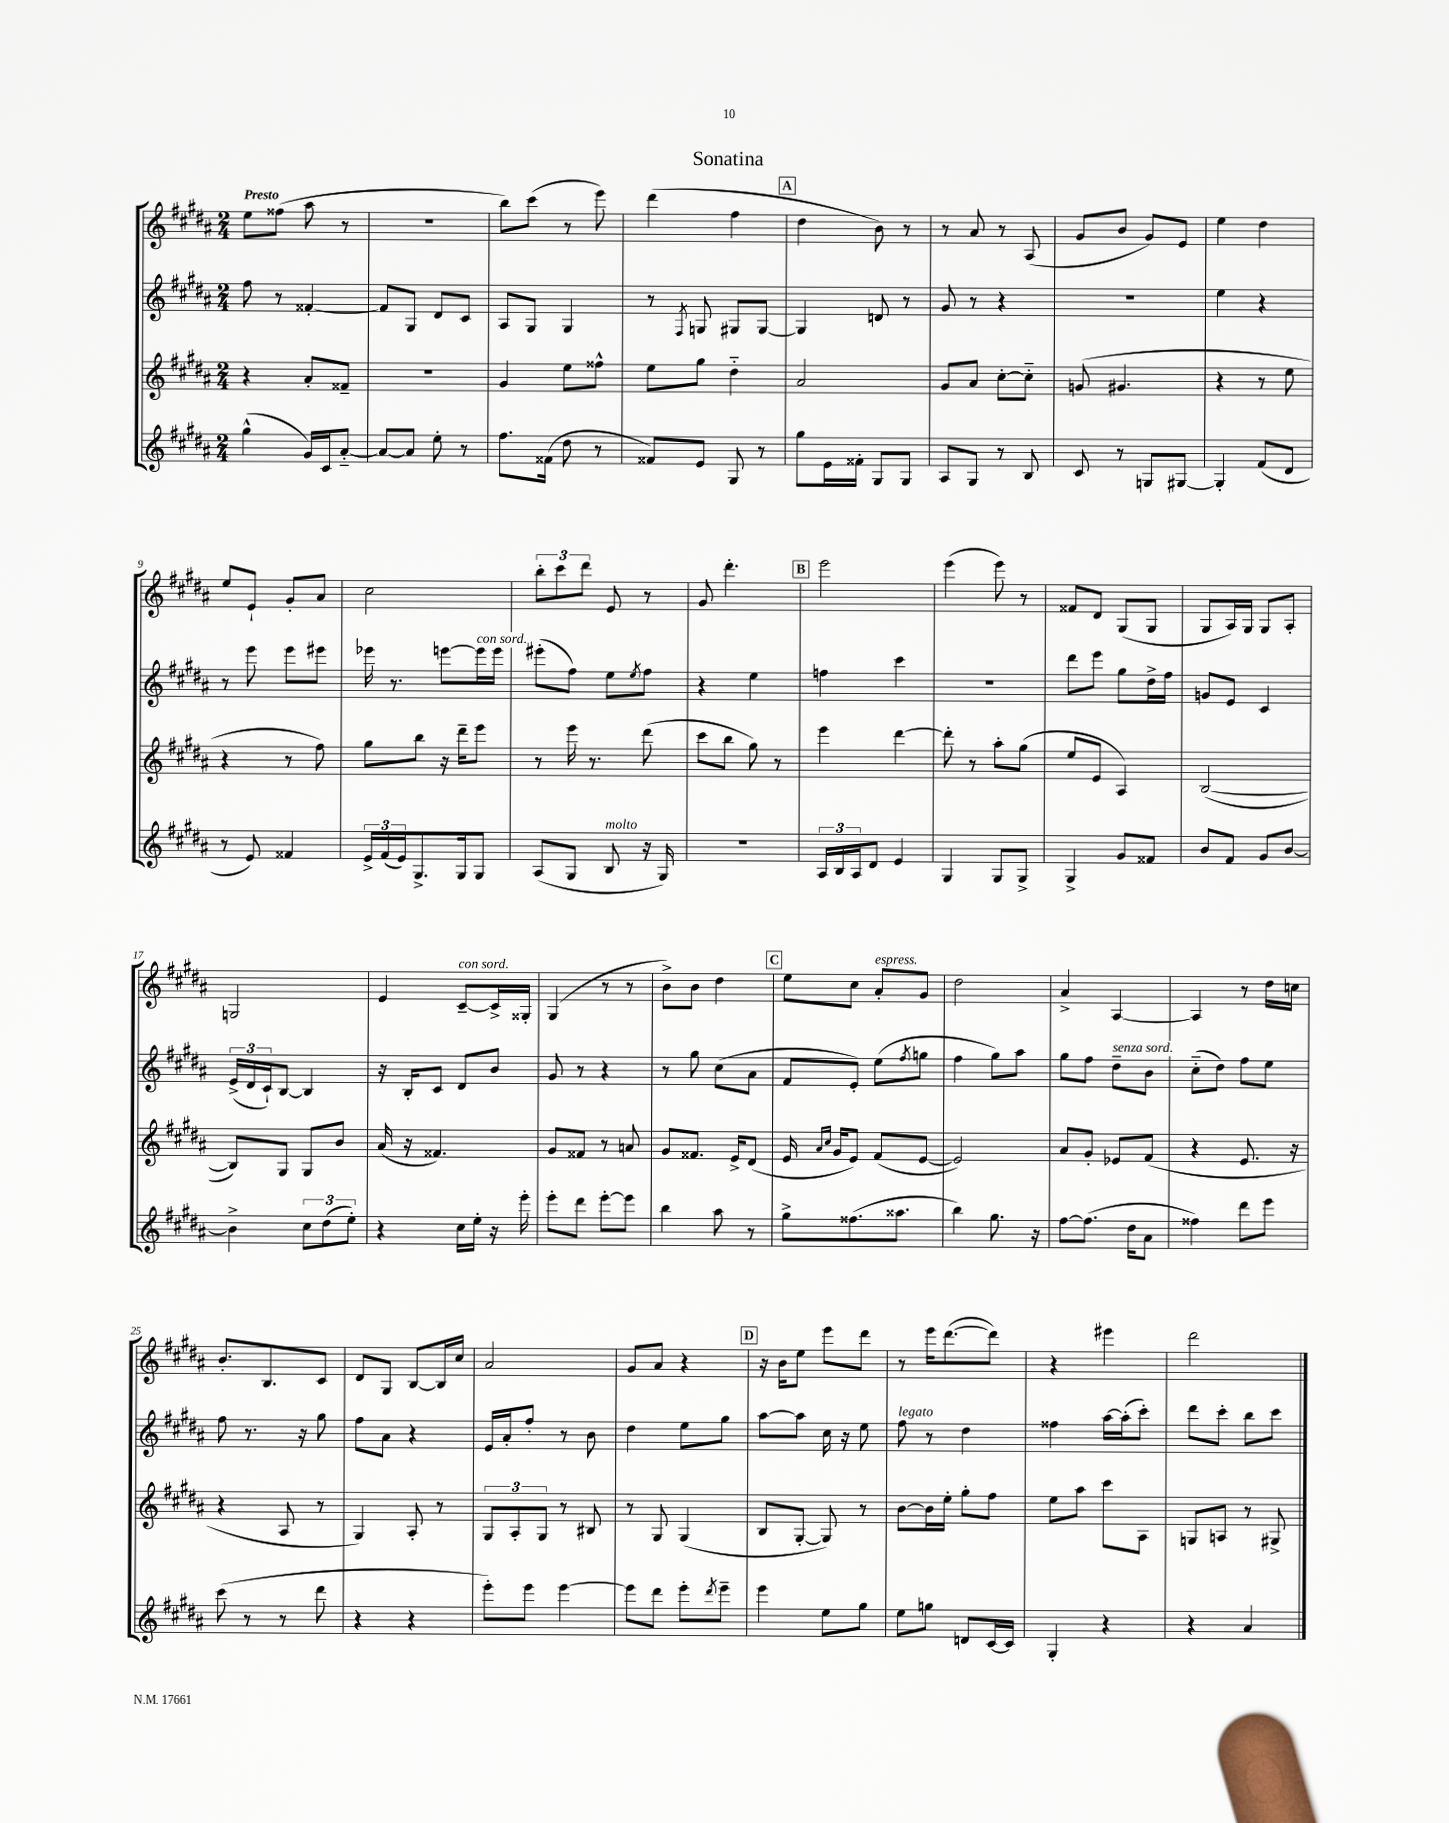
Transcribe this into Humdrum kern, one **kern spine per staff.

**kern	**kern	**kern	**kern
*staff4	*staff3	*staff2	*staff1
*clefG2	*clefG2	*clefG2	*clefG2
*k[f#c#g#d#a#]	*k[f#c#g#d#a#]	*k[f#c#g#d#a#]	*k[f#c#g#d#a#]
*M2/4	*M2/4	*M2/4	*M2/4
(4gg#^^\	4r	8ff#\	8ee\L
.	.	8r	(8ff##\J
16g#/LL)	8a#'/L	[4f##'/	8aa#\
16c#/J	.	.	.
[8a#'~/J	8f##~/J	.	8r
=	=	=	=
8a#/_L	2r	8f##/]L	2r
8a#/]J	.	8G#/J	.
8ee'\	.	8d#/L	.
8r	.	8c#/J	.
=	=	=	=
8.ff#\L	4g#/	8A#/L	8bb\L)
.	.	8G#/J	(8ccc#\J
(16f##\Jk	.	.	.
8dd#\	8ee\L	4G#/	8r
8r	8ff##^^\J	.	8eee\)
=	=	=	=
8f##/L)	8ee\L	8r	(4ddd#\
.	.	8qF#/	.
8e/J	8gg#\J	8G/	.
8G#/	4dd#'~\	8G#/L	4ff#\
8r	.	[8G#/J	.
=	=	=	=
8gg#\L	2a#/	4G#/]	4dd#\
16e\L	.	.	.
16f##'\JJ	.	.	.
8G#/L	.	8d/	8b\)
8G#/J	.	8r	8r
=	=	=	=
8A#/L	8g#/L	8g#/	8r
8G#/J	8a#/J	8r	8a#/
8r	[8cc#'\L	4r	8r
8B/	8cc#'~\]J	.	(8A#/
=	=	=	=
8c#/	(8g/	2r	8g#/L
8r	4.g#/	.	8b/J
8G/L	.	.	8g#/L)
[8G#/J	.	.	8e/J
=	=	=	=
4G#'/]	4r	4ee\	4ee\
(8f#/L	8r	4r	4dd#\
8d#/J	8ee\	.	.
=	=	=	=
8r	4r	8r	8ee/L
8e/)	.	8eee\	8e`/J
4f##/	8r	8eee\L	8g#'/L
.	8ff#\)	8eee#\J	8a#/J
=	=	=	=
24e^/LL	8gg#\L	16eee-\	2cc#\
(24f#/	.	.	.
.	.	8.r	.
24e/J)	.	.	.
8.G#^/	8bb\J	.	.
.	16r	[8eee\L	.
16G#/k	16ddd#~\LK	.	.
8G#/J	8eee\J	16eee\]L	.
.	.	16eee\JJ	.
=	=	=	=
(8A#/L	8r	(8eee#'\L	12bb'\L
.	.	.	12ccc#\
8G#/J	16eee\	8ff#\J)	.
.	.	.	12ddd#\J
.	8.r	.	.
8B/	.	8ee\L	8e/
.	.	8qee/	.
16r	(8ddd#\	8ff#\J	8r
16G#/)	.	.	.
=	=	=	=
2r	8ccc#\L	4r	8g#/
.	8bb\J	.	4.ddd#'\
.	8gg#\)	4ee\	.
.	8r	.	.
=	=	=	=
24A#/LL	4eee\	4ff\	2eee\
24B/	.	.	.
24A#/J	.	.	.
8d#/J	.	.	.
4e/	[4ddd#\	4ccc#\	.
=	=	=	=
4G#/	8ddd#'\]	2r	(4eee\
.	8r	.	.
8G#/L	8aa#'\L	.	8eee\)
8G#^/J	(8gg#\J	.	8r
=	=	=	=
4G#^/	8ee/L	8ddd#\L	8f##/L
.	8e/J	8eee\J	8d#/J
8g#/L	4A#/)	8gg#\L	(8G#/L
8f##/J	.	16dd#^\L	8G#/J
.	.	16ff#\JJ	.
=	=	=	=
8b/L	([2B/	8g/L	8G#/L
8f#/J	.	8e/J	16A#/L)
.	.	.	16G#/JJ
8g#/L	.	4c#/	8G#/L
[8b/J	.	.	8A#'/J
=	=	=	=
4b^\]	8B/]L)	(24e^/LL	2G/
.	.	24d#/	.
.	.	24c#`/J)	.
.	8G#/J	[8B/J	.
12cc#\L	8G#/L	4B/]	.
(12dd#\	.	.	.
.	8b/J	.	.
12ee'\J)	.	.	.
=	=	=	=
4r	(16a#/	16r	4e/
.	16r	16B'/LK	.
.	4.f##/)	8c#/J	.
16cc#\LL	.	8d#/L	[8c#~/L
16ee'\JJ	.	.	.
16r	.	8b/J	16c#^/]L
16eee'\	.	.	16G##'/JJ
=	=	=	=
8eee'\L	8g#/L	8g#/	(4G#/
8ddd#\J	8f##/J	8r	.
[8eee'\L	8r	4r	8r
8eee\]J	8a/	.	8r
=	=	=	=
4bb\	8g#/L	8r	8b^\L)
.	8.f##/J	8gg#\	8b\J
8aa#\	.	(8cc#\L	4dd#\
.	16e^/LK	.	.
8r	(8d#/J	8a#\J	.
=	=	=	=
8gg#^\L	16e/	8f#/L	8ee\L
.	16qqa#/LL	.	.
.	16qqcc#/JJ	.	.
.	16g#/LK	.	.
(8.ff##\	8e/J)	8e'/J)	8cc#\J
.	(8f#/L	(8ee\L	8a#'/L
8.aa##\J	.	.	.
.	.	8qff#/	.
.	[8e/J	8gg\J	8g#/J
=	=	=	=
4bb\)	2e/])	4ff#\	2dd#\
8.gg#\	.	8gg#\L)	.
.	.	8aa#\J	.
16r	.	.	.
=	=	=	=
[8ff#\L	8a#/L	8gg#\L	4a#^/
(8.ff#\]J	8g#'/J	8ff#\J	.
.	8e-/L	8dd#~\L	[4A#/
16dd#\LK	.	.	.
8a#\J	(8f#/J	8b\J	.
=	=	=	=
4ff##\)	4r	(8cc#'~\L	4A#/]
.	.	8dd#\J)	.
8ddd#\L	8.e/	8ff#\L	8r
8eee\J	.	8ee\J	16dd#\LL
.	16r	.	16cc\JJ
=	=	=	=
(8ccc#\	4r	8ff#\	8.b'/L
8r	.	8.r	.
.	.	.	8.B/
8r	8A#/	.	.
.	.	16r	.
8ddd#\	8r	8gg#\	8c#/J
=	=	=	=
4r	4G#/)	8ff#\L	8d#/L
.	.	8a#\J	8G#/J
4r	8A#'/	4r	[8B/L
.	8r	.	16B/]L
.	.	.	16cc#/JJ
=	=	=	=
8eee'\L)	12G#/L	16e/LL	2a#/
.	.	16a#'/J	.
.	12A#'/	.	.
8eee\J	.	8ff#'/J	.
.	12G#/J	.	.
[4eee\	8r	8r	.
.	8B#/	8b\	.
=	=	=	=
8eee\]L	8r	4dd#\	8g#/L
8ddd#\J	8G#/	.	8a#/J
8eee'\L	(4G#/	8ee\L	4r
8qddd#/	.	.	.
8eee~\J	.	8gg#\J	.
=	=	=	=
4eee\	8B/L	[8aa#\L	16r
.	.	.	16b\LK
.	[8G#'/J	8aa#\]J	8ee\J
8ee\L	8G#/])	16cc#\	8eee\L
.	.	16r	.
8gg#\J	8r	8ee\	8ddd#\J
=	=	=	=
8ee\L	[8b\L	8ff#\	8r
8gg\J	16b\]L	8r	16eee\LK
.	16ee'\JJ	.	([8.ddd#\
8d/L	8gg#'\L	4dd#\	.
[16c#/L	8ff#\J	.	8ddd#\]J)
16c#/]JJ	.	.	.
=	=	=	=
4G#'/	8ee\L	4ff##\	4r
.	8aa#\J	.	.
4r	8ccc#\L	[16aa#\LL	4eee#\
.	.	(16aa#'\]J	.
.	8A#\J	8ccc#'\J)	.
=	=	=	=
4r	8G/L	8ddd#\L	2ddd#\
.	8A/J	8ccc#'\J	.
4a#/	8r	8bb\L	.
.	8G#^/	8ccc#\J	.
==	==	==	==
*-	*-	*-	*-
